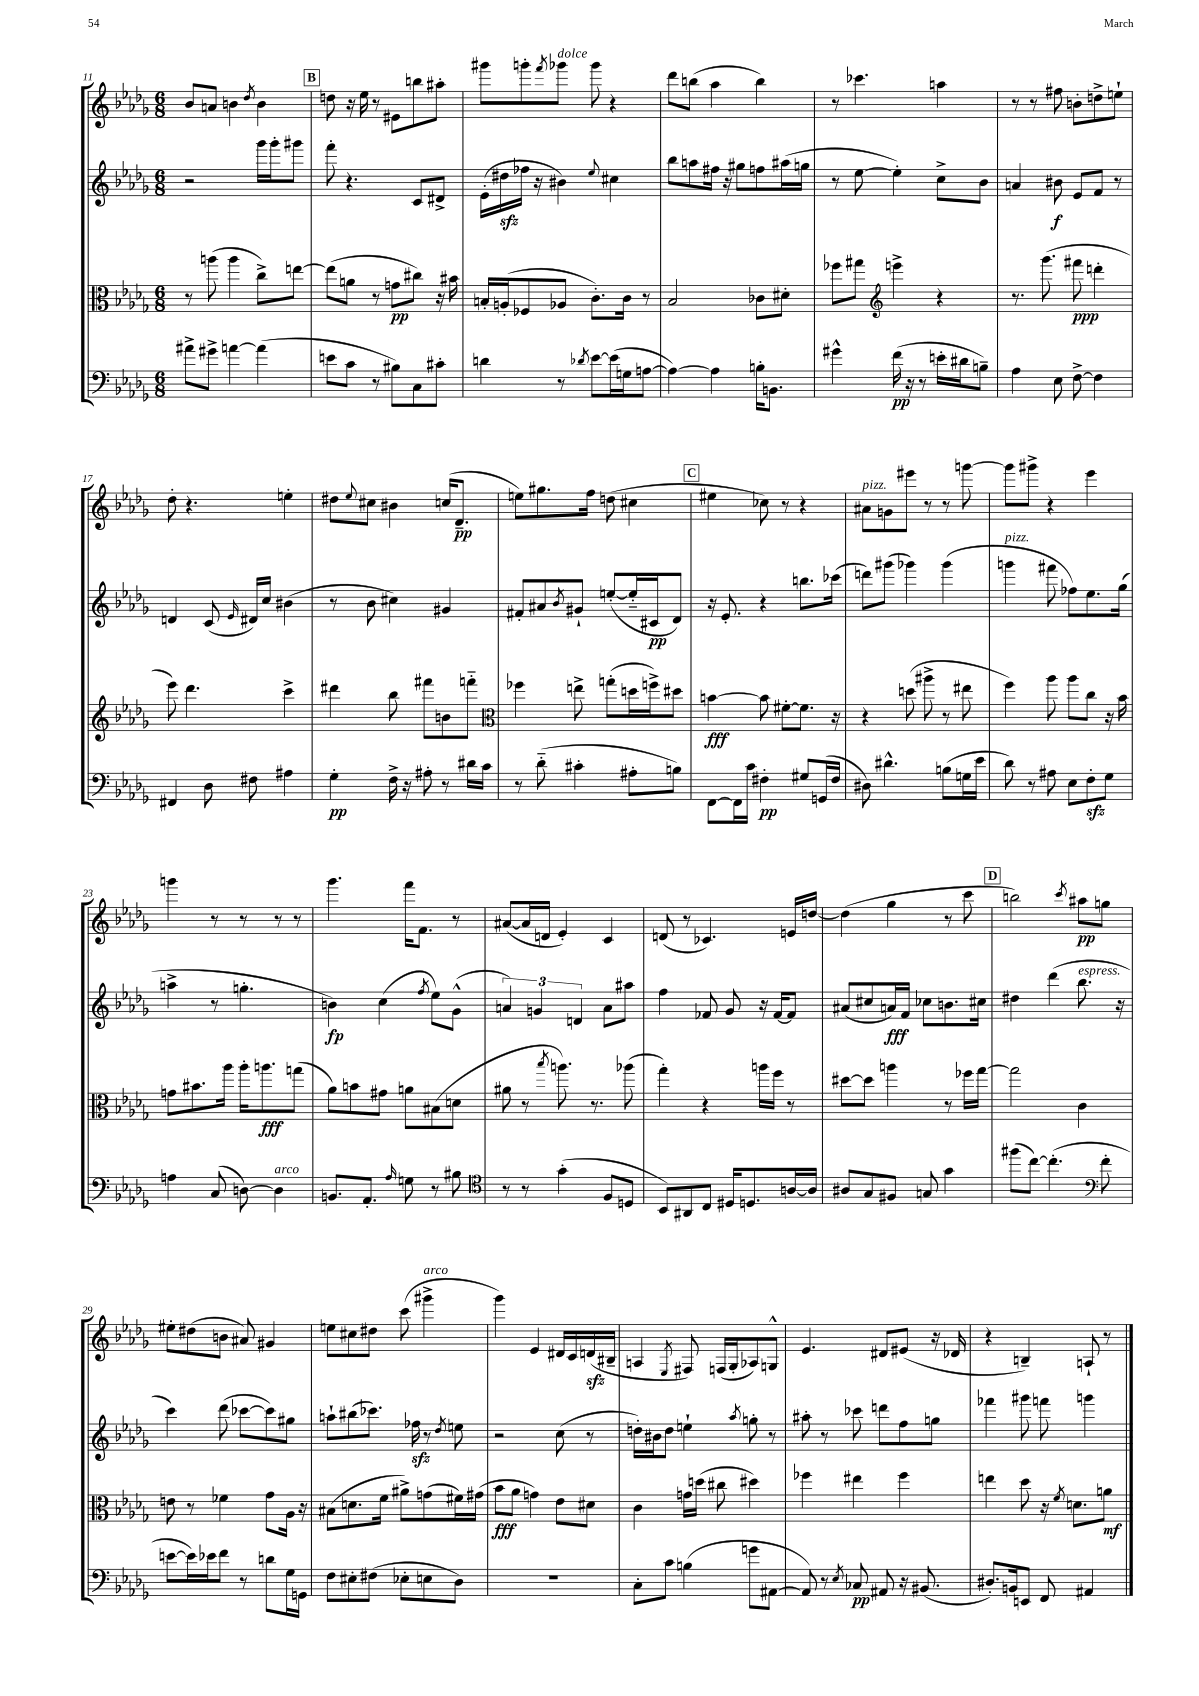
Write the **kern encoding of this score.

**kern	**dynam	**kern	**dynam	**kern	**dynam	**kern	**dynam
*part4	*part4	*part3	*part3	*part2	*part2	*part1	*part1
*staff4	*staff4	*staff3	*staff3	*staff2	*staff2	*staff1	*staff1
*clefF4	*	*clefC3	*	*clefG2	*	*clefG2	*
*k[b-e-a-d-g-]	*	*k[b-e-a-d-g-]	*	*k[b-e-a-d-g-]	*	*k[b-e-a-d-g-]	*
*M6/8	*	*M6/8	*	*M6/8	*	*M6/8	*
=11	=11	=11	=11	=11	=11	=11	=11
8a#X^\L	.	8r	.	2r	.	8b-/L	.
8g#X^\J	.	(8aan\	.	.	.	8an/J	.
[4an\	.	4aa\	.	.	.	4bn\	.
.	.	.	.	.	.	8qdd-/	.
(4a\]	.	8cc^\L)	.	16ggg-\LL	.	4b\	.
.	.	.	.	16ggg-'\J	.	.	.
.	.	[8een\J	.	8ggg#X\J	.	.	.
!!LO:REH:place=s1:t=B
=12	=12	=12	=12	=12	=12	=12	=12
8en\L	.	(8ee\L]	.	8fff'\	.	8ddn\	.
8c\J	.	8an\J	.	4.r	.	16r	.
.	.	.	.	.	.	16ee-\	.
8r	.	8r	.	.	.	8r	.
8B#X\L)	.	8gn\L	pp	.	.	8e#X\L	.
8C\	.	8cc#X\J)	.	8c/L	.	8bbn\	.
8c#X'\J	.	16r	.	8d#X^/J	.	8aa#X'\J	.
.	.	16b#X\	.	.	.	.	.
=13	=13	=13	=13	=13	=13	=13	=13
4dn\	.	16Bn'/LL	.	(16e-'\LL	.	8ggg#X\L	.
.	.	(16An'/J	.	16dd#Xzz\	.	.	.
.	.	8F-X/	.	16ff-X\JJ	.	8gggn'\	.
.	.	.	.	16r	.	.	.
.	.	.	.	.	.	8qfff/	.
!	!	!	!	!	!	!LO:TX:a:i:t=dolce	!
8r	.	8A-X/J	.	4b#X\)	.	8ggg-X\J	.
8qd-X/	.	.	.	.	.	.	.
[8e-\L	.	8.c'\L)	.	.	.	8ggg-\	.
.	.	.	.	8qqee-/	.	.	.
(16e-\L]	.	.	.	4cc#X\	.	4r	.
16Gn\J	.	16c\Jk	.	.	.	.	.
[8An\J	.	8r	.	.	.	.	.
=14	=14	=14	=14	=14	=14	=14	=14
4A\_)	.	2B-/	.	8bb-\L	.	8ddd-\L	.
.	.	.	.	8aan\	.	(8bbn\J	.
4A\]	.	.	.	16ff#X\Jk	.	4aa-\	.
.	.	.	.	16r	.	.	.
.	.	.	.	8gg#X\L	.	.	.
16Bn'\KL	.	8c-X\L	.	8ffn\	.	4bb\)	.
8.BBn\J	.	.	.	.	.	.	.
.	.	8d#X'\J	.	(16aa#X\L	.	.	.
.	.	.	.	16ggn\JJ	.	.	.
=15	=15	=15	=15	=15	=15	=15	=15
4g#X^^\	.	8ff-X\L	.	8r	.	8r	.
.	.	8gg#X\J	.	[8ee-\	.	4.ccc-X\	.
*	*	*clefG2	*	*	*	*	*
(16f\	pp	4eeen^\	.	4ee-'\])	.	.	.
16r	.	.	.	.	.	.	.
8r	.	.	.	.	.	.	.
16en'\LL	.	4r	.	8cc^\L	.	4aan\	.
16d#X\J	.	.	.	.	.	.	.
8Bn~\J)	.	.	.	8b-\J	.	.	.
=16	=16	=16	=16	=16	=16	=16	=16
4A-\	.	8.r	.	4an/	.	8r	.
.	.	.	.	.	.	8r	.
.	.	(8.ggg-\	.	.	.	.	.
8E-\	.	.	.	8b#X\	f	8ff#X\	.
[8F^\	.	8fff#X\	ppp	8e-/L	.	8bn'\L	.
4F\]	.	4dddn'\	.	8f/J	.	8ddn^\	.
.	.	.	.	8r	.	8een`\J	.
!!LO:LB:g=z
=17	=17	=17	=17	=17	=17	=17	=17
4FF#X/	.	8eee-\)	.	4dn/	.	8dd-'\	.
.	.	4.ddd-\	.	.	.	4.r	.
8D-\	.	.	.	(8c/	.	.	.
.	.	.	.	16qqe-/	.	.	.
8F#X\	.	.	.	16d#X/LL)	.	.	.
.	.	.	.	16cc/JJ	.	.	.
4A#X\	.	4ccc^\	.	(4b#X\	.	4een'\	.
=18	=18	=18	=18	=18	=18	=18	=18
4G-'\	pp	4ddd#X\	.	8r	.	8dd#X\L	.
.	.	.	.	.	.	8qqee-/	.
.	.	.	.	8b-\	.	8cc#X\J	.
16F^\	.	8bb-\	.	4cc#X\)	.	4b#X\	.
16r	.	.	.	.	.	.	.
8A#X'\	.	8fff#X\L	.	.	.	.	.
8r	.	8bn\	.	4g#X/	.	(16ccn/KL	.
.	.	.	.	.	.	8.d-~/J	pp
16d#X\LL	.	8fffn\J	.	.	.	.	.
16c\JJ	.	.	.	.	.	.	.
=19	=19	=19	=19	=19	=19	=19	=19
*	*	*clefC3	*	*	*	*	*
8r	.	4ff-X\	.	8f#X'/L	.	8een\L)	.
(8d-\	.	.	.	8a#X/	.	8.gg#X\	.
.	.	.	.	8qb-/	.	.	.
4c#X'\	.	8een^\	.	8g#X`/J	.	.	.
.	.	.	.	.	.	16ff\Jk	.
.	.	(8ggn'\L	.	([8een'/L	.	(8ddn\	.
8A#X'\L	.	16ddn\L	.	16ee/L]	.	4cc#X\	.
.	.	16ffn^\J)	.	16c#X/J	pp	.	.
8Bn\J)	.	8dd#X\J	.	8d-/J)	.	.	.
!!LO:REH:place=s1:t=C
=20	=20	=20	=20	=20	=20	=20	=20
[8FF\L	.	[4bn\	fff	16r	.	4ee#X\	.
.	.	.	.	8.e-'/	.	.	.
16FF\L]	.	.	.	.	.	.	.
16c\JJ	.	.	.	.	.	.	.
4F#X'\	pp	8b\]	.	4r	.	8cc-X\)	.
.	.	[8f#X'\L	.	.	.	8r	.
8G#X/L	.	8.f#\J]	.	8.bbn\L	.	4r	.
(16GGn/L	.	.	.	.	.	.	.
16F#/JJ	.	16r	.	(16ccc-X\Jk	.	.	.
=21	=21	=21	=21	=21	=21	=21	=21
!	!	!	!	!	!	!LO:TX:a:i:t=pizz.	!
8D#X\)	.	4r	.	8dddn\L)	.	8a#X\L	.
4.d#X^^\	.	.	.	(8ggg#X\J	.	8gn\	.
.	.	(8ddn\	.	4ggg-X\)	.	8eee#X\J	.
.	.	8aa#X^\	.	.	.	8r	.
(8Bn\L	.	8r	.	(4ggg-\	.	8r	.
16Gn\L	.	8ee#X\	.	.	.	[8gggn\	.
16e-\JJ	.	.	.	.	.	.	.
=22	=22	=22	=22	=22	=22	=22	=22
!	!	!	!	!LO:TX:a:i:t=pizz.	!	!	!
8d-\)	.	4ff\)	.	4gggn\	.	8ggg\L]	.
8r	.	.	.	.	.	8ggg#X^\J	.
8A#X\	.	8aa-\	.	8fff#X\	.	4r	.
8E-\L	.	8aa-\L	.	8ff-X\L)	.	.	.
8Fzz'\	.	8cc\J	.	8.ee-\	.	4eee-\	.
8G-\J	.	16r	.	.	.	.	.
.	.	16b-\	.	(16gg-\Jk	.	.	.
!!LO:LB:g=z
=23	=23	=23	=23	=23	=23	=23	=23
4An\	.	8gn\L	.	4aan^\	.	4gggn\	.
.	.	8.b#X\	.	.	.	.	.
(8C/	.	.	.	8r	.	8r	.
.	.	16aa-\Jk	.	.	.	.	.
[8Dn\)	.	16aa-'\KL	.	4.ggn'\	.	8r	.
.	.	8.aan\	fff	.	.	.	.
!LO:TX:a:i:t=arco	!	!	!	!	!	!	!
4D\]	.	.	.	.	.	8r	.
.	.	(8ggn\J	.	.	.	8r	.
=24	=24	=24	=24	=24	=24	=24	=24
8.BBn/L	.	8a-\L)	.	4bn\)	fp	4.ggg-\	.
.	.	8bn\	.	.	.	.	.
8.AA-'/J	.	.	.	.	.	.	.
.	.	8g#X\J	.	(4cc\	.	.	.
16qqA-/	.	.	.	.	.	.	.
8Gn\	.	8an\L	.	.	.	16fff\KL	.
.	.	.	.	.	.	8.f\J	.
.	.	.	.	8qff/	.	.	.
8r	.	(8B#X\	.	8ee-\L)	.	.	.
8B#X\	.	8dn\J	.	(8g-^^\J	.	8r	.
=25	=25	=25	=25	=25	=25	=25	=25
*clefC4	*	*	*	*	*	*	*
8r	.	8a#X\	.	6an/)	.	([8a#X/L	.
8r	.	8r	.	.	.	16a#/L]	.
.	.	.	.	6gn/	.	.	.
.	.	.	.	.	.	16dn/JJ	.
.	.	8qbb-/	.	.	.	.	.
(4g-'\	.	8.aan\)	.	.	.	4e-'/)	.
.	.	.	.	6dn/	.	.	.
.	.	8.r	.	.	.	.	.
8F/L	.	.	.	8a\L	.	4c/	.
8Dn/J	.	(8aa-X\	.	8aa#X\J	.	.	.
=26	=26	=26	=26	=26	=26	=26	=26
8BB-/L)	.	4gg-'\)	.	4ff\	.	(8dn/	.
8AA#X/	.	.	.	.	.	8r	.
8C/J	.	4r	.	8f-X/	.	4.c-X/)	.
16D#X/KL	.	.	.	8g-/	.	.	.
8.Dn/	.	.	.	.	.	.	.
.	.	16aan\LL	.	16r	.	.	.
.	.	16ff\JJ	.	[16f-/KL	.	.	.
[16An/L	.	8r	.	8f-/J]	.	16en/LL	.
16A/JJ]	.	.	.	.	.	[16ddn/JJ	.
=27	=27	=27	=27	=27	=27	=27	=27
8A#X/L	.	[8dd#X\L	.	(8a#X/L	.	(4dd\]	.
8G-/	.	8dd#\J]	.	8cc#X/	.	.	.
8F#X/J	.	4aan\	.	16an/L)	fff	4gg-\	.
.	.	.	.	16f/JJ	.	.	.
8Gn/	.	.	.	8cc-X\L	.	.	.
4g-\	.	8r	.	8.bn\	.	8r	.
.	.	16ff-X\LL	.	.	.	8ccc\	.
.	.	[16gg-\JJ	.	16cc#X\Jk	.	.	.
!!LO:REH:place=s1:t=D
=28	=28	=28	=28	=28	=28	=28	=28
(8ff#X\L	.	2gg-\]	.	4dd#X\	.	2bbn\)	.
[8cc\J)	.	.	.	.	.	.	.
(4.cc'\]	.	.	.	(4ddd-\	.	.	.
.	.	.	.	.	.	8qccc/	.
!	!	!	!	!LO:TX:a:i:t=espress.	!	!	!
.	.	4c\	.	8.bb-\	.	8aa#X\L	pp
*clefF4	*	*	*	*	*	*	*
8f'\	.	.	.	.	.	8ggn\J	.
.	.	.	.	16r	.	.	.
!!LO:LB:g=z
=29	=29	=29	=29	=29	=29	=29	=29
[8en\L	.	8en\	.	4ccc\)	.	8ee#X'\L	.
16e\L])	.	8r	.	.	.	(8dd#X\	.
16e-X\J	.	.	.	.	.	.	.
8f\J	.	4f-X\	.	(8ddd-\	.	8bn\J	.
8r	.	.	.	[8ccc-X\L	.	8a#X/)	.
8dn\L	.	8g-\L	.	8ccc-\])	.	4g#X/	.
16G-\L	.	16A-\Jk	.	8gg#X\J	.	.	.
16GGn\JJ	.	16r	.	.	.	.	.
=30	=30	=30	=30	=30	=30	=30	=30
8F\L	.	(8B#X\L	.	8aan`\L	.	8een\L	.
8E#X'\	.	8.dn\	.	(8bb#X\	.	8cc#X\	.
(8F#X\J	.	.	.	8.ccc-X\J)	.	8dd#X\J	.
.	.	16f\Jk	.	.	.	.	.
8E-X'\L	.	8a#X^\L)	.	.	.	(8ccc\	.
.	.	.	.	16ff-Xzz\	.	.	.
!	!	!	!	!	!	!LO:TX:a:i:t=arco	!
8En\	.	(8gn\	.	8r	.	4ggg#X^\	.
.	.	.	.	8qdd-/	.	.	.
8D-\J)	.	16f#X\L)	.	8een\	.	.	.
.	.	(16g#X\JJ	.	.	.	.	.
=31	=31	=31	=31	=31	=31	=31	=31
2.r	.	8b-\L	fff	2r	.	4ggg-\)	.
.	.	8a-\J	.	.	.	.	.
.	.	4gn\)	.	.	.	4e-/	.
.	.	8e-\L	.	(8cc\	.	16d#X/LL	.
.	.	.	.	.	.	16c/	.
.	.	8d#X\J	.	8r	.	(16dnzz/	.
.	.	.	.	.	.	16B#X~/JJ	.
=32	=32	=32	=32	=32	=32	=32	=32
8C'\L	.	4c\	.	16ddn'\LL)	.	4An/	.
.	.	.	.	16b#X\J	.	.	.
8c\J	.	.	.	8dd\J	.	.	.
.	.	.	.	.	.	8qE-/	.
(4Bn\	.	16gn\LL	.	4een`\	.	8F#X/)	.
.	.	(16ddn\JJ	.	.	.	.	.
.	.	8cc#X\	.	.	.	(16Fn/LL	.
.	.	.	.	.	.	16G-'/J	.
.	.	.	.	8qaa-/	.	.	.
8gn\L	.	4dd#X\)	.	8ggn'\	.	8A-X/)	.
[8AA#X\J	.	.	.	8r	.	8Gn^^/J	.
=33	=33	=33	=33	=33	=33	=33	=33
8AA#/])	.	4ff-X\	.	8aa#X'\	.	4.e-/	.
8r	.	.	.	8r	.	.	.
8qE-/	.	.	.	.	.	.	.
8C-X/	pp	4ee#X\	.	8ccc-X\	.	.	.
8AA#X/	.	.	.	8dddn\L	.	8d#X/L	.
16r	.	4ff-\	.	8ff\	.	(8e#X/J	.
(8.BB#X/	.	.	.	.	.	.	.
.	.	.	.	8ggn\J	.	16r	.
.	.	.	.	.	.	16d-X/	.
=34	=34	=34	=34	=34	=34	=34	=34
8.D#X'/L)	.	4een\	.	4fff-X\	.	4r	.
16BBn/k	.	.	.	.	.	.	.
8EEn/J	.	8dd-\	.	8ggg#X\	.	4Bn~/)	.
8FF/	.	16r	.	8fffn\	.	.	.
.	.	8qf/	.	.	.	.	.
.	.	8.dn\L	.	.	.	.	.
4AA#X/	.	.	.	4gggn\	.	8An`/	.
.	.	8an\J	mf	.	.	8r	.
==	==	==	==	==	==	==	==
*-	*-	*-	*-	*-	*-	*-	*-
